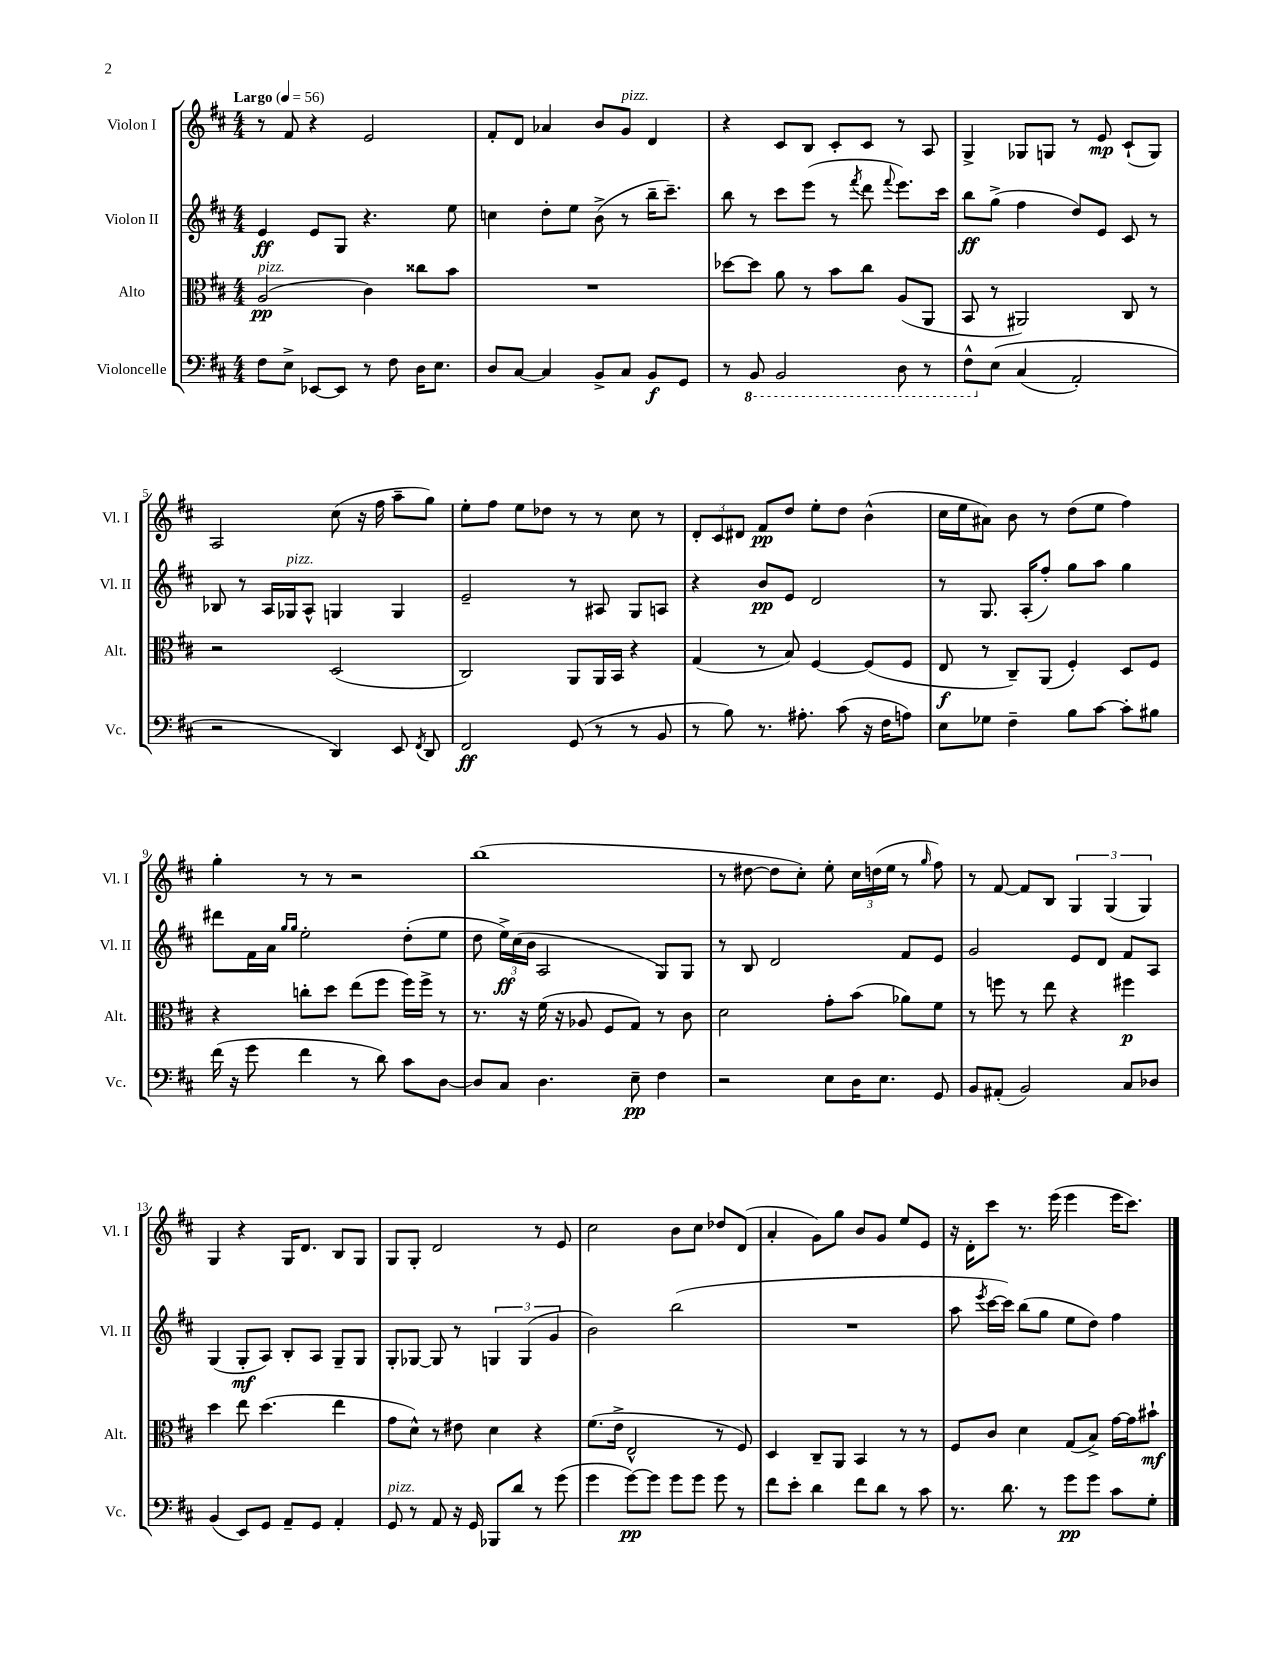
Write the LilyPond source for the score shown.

<<
\new StaffGroup <<
\new Staff = "s0" \with { instrumentName = "Violon I" shortInstrumentName = "Vl. I" } {
    \clef treble \key d \major \numericTimeSignature \time 4/4 \tempo "Largo" 4 = 56
    \autoBeamOff r8 fis'8 r4 e'2 |
    fis'8[-. d'8] aes'4 b'8[ g'8]^\markup { \italic "pizz." } d'4 |
    r4 cis'8[ b8] cis'8[-. cis'8] r8 a8 |
    g4-> ges8[ g8] r8 e'8\mp cis'8[-!( g8]) |
    a2 cis''8( r16 fis''16 a''8[-- g''8]) |
    e''8[-. fis''8] e''8[ des''8] r8 r8 cis''8 r8 |
    \tuplet 3/2 { d'8[-. cis'8 dis'8] } fis'8[\pp d''8] e''8[-. d''8] b'4-^( |
    cis''16[ e''16 ais'8]) b'8 r8 d''8[( e''8] fis''4) |
    g''4-. r8 r8 r2 |
    b''1( |
    r8 dis''8~ dis''8[ cis''8]-.) e''8-. \tuplet 3/2 { cis''16[ d''16( e''16] } r8 \grace { g''16 } fis''8) |
    r8 fis'8~ fis'8[ b8] \tuplet 3/2 { g4 g4( g4) } |
    g4 r4 g16[ d'8.] b8[ g8] |
    g8[ g8]-. d'2 r8 e'8 |
    cis''2 b'8[ cis''8] des''8[ d'8]( |
    a'4-. g'8[) g''8] b'8[ g'8] e''8[ e'8] |
    r16 d'16[-. cis'''8] r8. e'''16( e'''4 e'''16[ cis'''8.]) \bar "|." |
}
\new Staff = "s1" \with { instrumentName = "Violon II" shortInstrumentName = "Vl. II" } {
    \clef treble \key d \major \numericTimeSignature \time 4/4
    \autoBeamOff e'4\ff e'8[ g8] r4. e''8 |
    c''4 d''8[-. e''8] b'8->( r8 b''16[-- cis'''8.]--) |
    b''8 r8 cis'''8[ e'''8]( r8 \acciaccatura { fis'''8 } d'''8 \appoggiatura { fis'''8 } e'''8.[) cis'''16] |
    b''8[\ff g''8]->( fis''4 d''8[) e'8] cis'8 r8 |
    bes8 r8 a16[ ges16^\markup { \italic "pizz." } a8]-^ g4 g4 |
    e'2-- r8 ais8 g8[ a8] |
    r4 b'8[\pp e'8] d'2 |
    r8 g8. a16[-.( fis''8]-.) g''8[ a''8] g''4 |
    dis'''8[ fis'16 a'16] \grace { g''16[ g''16] } e''2-. d''8[-.( e''8] |
    d''8 \tuplet 3/2 { e''16[->\ff) cis''16( b'16] } a2 g8[) g8] |
    r8 b8 d'2 fis'8[ e'8] |
    g'2 e'8[ d'8] fis'8[ a8] |
    g4( g8[-.\mf a8]) b8[-. a8] g8[-- g8] |
    g8[-. ges8]~ ges8 r8 \tuplet 3/2 { g4 g4( g'4 } |
    b'2) b''2( |
    R1 |
    a''8 \acciaccatura { e'''8 } cis'''16[~ cis'''16]) b''8[( g''8] e''8[ d''8]) fis''4 \bar "|." |
}
\new Staff = "s2" \with { instrumentName = "Alto" shortInstrumentName = "Alt." } {
    \clef alto \key d \major \numericTimeSignature \time 4/4
    \autoBeamOff a2\pp^\markup { \italic "pizz." }( cis'4) cisis''8[ b'8] |
    R1 |
    des''8[~ des''8] a'8 r8 b'8[ cis''8] a8[( a,8] |
    b,8 r8 ais,2) cis8 r8 |
    r2 d2( |
    cis2) a,8[ a,16 b,16] r4 |
    g4( r8 b8) fis4~ fis8[( fis8] |
    e8\f r8 cis8[--) a,8]( fis4-.) d8[ fis8] |
    r4 c''8[-. d''8] e''8[( fis''8] fis''16[) fis''16]-> r8 |
    r8. r16 fis'16( r16 aes8 fis8[ g8]) r8 cis'8 |
    d'2 g'8[-. b'8]( aes'8[) fis'8] |
    r8 f''8 r8 e''8 r4 fis''4\p |
    d''4 e''8 d''4.( e''4 |
    g'8[ d'8]-^) r8 eis'8 d'4 r4 |
    fis'8.[( e'16]-> e2-^ r8 fis8) |
    d4 cis8[-- a,8] b,4 r8 r8 |
    fis8[ cis'8] d'4 g8[( b8]->) g'16[~ g'16 bis'8]-!\mf \bar "|." |
}
\new Staff = "s3" \with { instrumentName = "Violoncelle" shortInstrumentName = "Vc." } {
    \clef bass \key d \major \numericTimeSignature \time 4/4
    \autoBeamOff fis8[ e8]-> ees,8[~ ees,8] r8 fis8 d16[ e8.] |
    d8[ cis8]~ cis4 b,8[-> cis8] b,8[\f g,8] |
    r8 \ottava #-1 b,,8 b,,2 d,8 r8 |
    fis,8[-^ \ottava #0 e8]\( cis4( a,2-.) |
    r2 d,4\) e,8 \acciaccatura { fis,8 } d,8 |
    fis,2\ff g,8( r8 r8 b,8 |
    r8 b8) r8. ais8.-. cis'8( r16 fis16[ a8]) |
    e8[ ges8] fis4-- b8[ cis'8]~ cis'8[-. bis8] |
    fis'16( r16 g'8 fis'4 r8 d'8) cis'8[ d8]~ |
    d8[ cis8] d4. e8--\pp fis4 |
    r2 e8[ d16 e8.] g,8 |
    b,8[ ais,8]-.( b,2) cis8[ des8] |
    b,4( e,8[) g,8] a,8[-- g,8] a,4-. |
    g,8^\markup { \italic "pizz." } r8 a,8 r16 g,16 bes,,8[ d'8] r8 g'8( |
    g'4 g'8[~\pp) g'8] g'8[ g'8] g'8 r8 |
    fis'8[ e'8]-. d'4 fis'8[ d'8] r8 cis'8 |
    r8. d'8. r8 g'8[\pp g'8] cis'8[ g8]-. \bar "|." |
}
>>
>>
